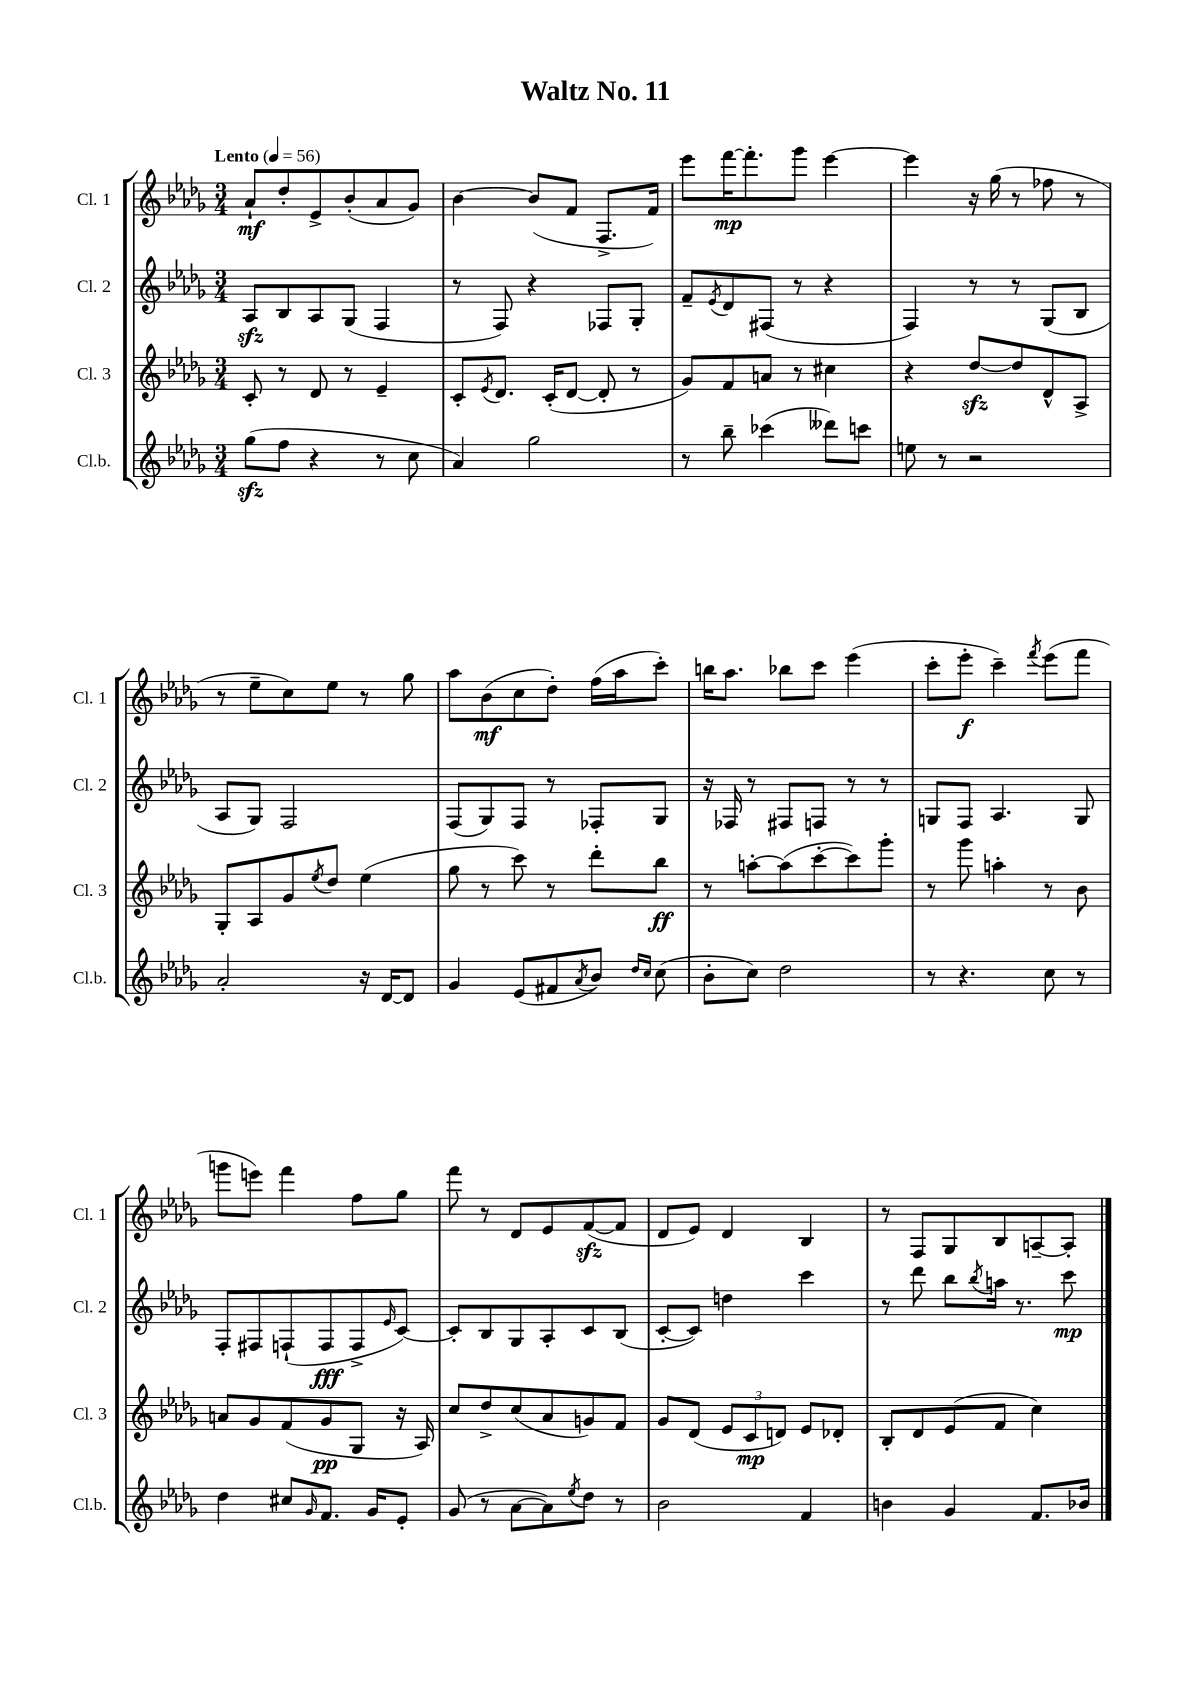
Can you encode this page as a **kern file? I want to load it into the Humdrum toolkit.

**kern	**kern	**dynam	**kern	**dynam	**kern	**dynam
*part4	*part3	*part3	*part2	*part2	*part1	*part1
*staff4	*staff3	*staff3	*staff2	*staff2	*staff1	*staff1
*I"Cl.b.	*I"Cl. 3	*	*I"Cl. 2	*	*I"Cl. 1	*
*I'Cl.b.	*I'Cl. 3	*	*I'Cl. 2	*	*I'Cl. 1	*
*clefG2	*clefG2	*	*clefG2	*	*clefG2	*
*k[b-e-a-d-g-]	*k[b-e-a-d-g-]	*	*k[b-e-a-d-g-]	*	*k[b-e-a-d-g-]	*
*M3/4	*M3/4	*	*M3/4	*	*M3/4	*
*MM56	*MM56	*	*MM56	*	*MM56	*
=1	=1	=1	=1	=1	=1	=1
!	!	!	!	!	!LO:TX:a:B:t=Lento	!
(8gg-zz\L	8c'/	.	8A-zz/L	.	8a-`/L	mf
8ff\J	8r	.	8B-/	.	8dd-'/	.
4r	8d-/	.	8A-/	.	8e-^/	.
.	8r	.	(8G-/J	.	(8b-'/	.
8r	4e-~/	.	4F/	.	8a-/	.
8cc\	.	.	.	.	8g-/J)	.
=2	=2	=2	=2	=2	=2	=2
4a-/)	8c'/L	.	8r	.	[4b-\	.
.	8qe-/	.	.	.	.	.
.	8.d-/J	.	8F/)	.	.	.
2gg-\	.	.	4r	.	(8b-/L]	.
.	(16c'/KL	.	.	.	.	.
.	[8d-/J	.	.	.	8f/J	.
.	8d-'/]	.	8F-X/L	.	8.F^/L	.
.	8r	.	8G-'/J	.	.	.
.	.	.	.	.	16f/Jk)	.
=3	=3	=3	=3	=3	=3	=3
8r	8g-/L)	.	8f~/L	.	8eee-\L	.
.	.	.	8qe-/	.	.	.
8bb-~\	8f/	.	8d-/	.	[16fff\K	mp
.	.	.	.	.	8.fff'\]	.
(4ccc-X\	8an/J	.	(8F#X/J	.	.	.
.	8r	.	8r	.	8ggg-\J	.
8ddd--X\L)	4cc#X\	.	4r	.	[4eee-\	.
8cccn\J	.	.	.	.	.	.
=4	=4	=4	=4	=4	=4	=4
8een\	4r	.	4F/)	.	4eee-\]	.
8r	.	.	.	.	.	.
2r	[8dd-zz/L	.	8r	.	16r	.
.	.	.	.	.	(16gg-\	.
.	8dd-/]	.	8r	.	8r	.
.	8d-^^/	.	(8G-/L	.	8ff-X\	.
.	8A-^/J	.	8B-/J	.	8r	.
!!LO:LB:g=z
=5	=5	=5	=5	=5	=5	=5
2a-'/	8G-'/L	.	8A-/L	.	8r	.
.	8A-/	.	8G-/J)	.	8ee-~\L	.
.	8g-/	.	2F/	.	8cc\)	.
.	8qee-/	.	.	.	.	.
.	8dd-/J	.	.	.	8ee-\J	.
16r	(4ee-\	.	.	.	8r	.
[16d-/KL	.	.	.	.	.	.
8d-/J]	.	.	.	.	8gg-\	.
=6	=6	=6	=6	=6	=6	=6
4g-/	8gg-\	.	(8F/L	.	8aa-\L	.
.	8r	.	8G-/)	.	(8b-\	mf
(8e-/L	8ccc\)	.	8F/J	.	8cc\	.
8f#X/	8r	.	8r	.	8dd-'\J)	.
8qa-/	.	.	.	.	.	.
8b-/J)	8ddd-'\L	.	8F-X'/L	.	(16ff\LL	.
.	.	.	.	.	16aa-\J	.
16qqdd-/LL	.	.	.	.	.	.
16qqcc/JJ	.	.	.	.	.	.
(8cc\	8bb-\J	ff	8G-/J	.	8ccc'\J)	.
=7	=7	=7	=7	=7	=7	=7
8b-'\L	8r	.	16r	.	16bbn\KL	.
.	.	.	16F-X/	.	8.aa-\J	.
8cc\J)	[8aan'\L	.	8r	.	.	.
2dd-\	(8aa\]	.	8F#X/L	.	8bb-X\L	.
.	[8ccc'\	.	8Fn/J	.	8ccc\J	.
.	8ccc\])	.	8r	.	(4eee-\	.
.	8ggg-'\J	.	8r	.	.	.
=8	=8	=8	=8	=8	=8	=8
8r	8r	.	8Gn/L	.	8ccc'\L	.
4.r	8ggg-\	.	8F/J	.	8eee-'\J	f
.	4aan'\	.	4.A-/	.	4ccc~\)	.
.	.	.	.	.	8qfff/	.
8cc\	8r	.	.	.	(8eee-\L	.
8r	8b-\	.	8G/	.	8fff\J	.
!!LO:LB:g=z
=9	=9	=9	=9	=9	=9	=9
4dd-\	8an/L	.	8F'/L	.	8gggn\L	.
.	8g-/	.	8F#X/	.	8eeen\J)	.
8cc#X/L	(8f/	.	(8Fn`/	.	4fff\	.
16qqg-/	.	.	.	.	.	.
8.f/J	8g-/	pp	8F/	fff	.	.
.	8G-/J	.	8F^/	.	8ff\L	.
16g-/KL	.	.	.	.	.	.
.	.	.	16qqe-/	.	.	.
8e-'/J	16r	.	[8c/J)	.	8gg-\J	.
.	16A-/)	.	.	.	.	.
=10	=10	=10	=10	=10	=10	=10
(8g-/	8cc/L	.	8c'/L]	.	8fff\	.
8r	8dd-^/	.	8B-/	.	8r	.
[8a-\L	(8cc/	.	8G-/	.	8d-/L	.
8a-\])	8a-/	.	8A-'/	.	8e-/	.
8qee-/	.	.	.	.	.	.
8dd-\J	8gn/)	.	8c/	.	([8fzz/	.
8r	8f/J	.	(8B-/J	.	8f/J]	.
=11	=11	=11	=11	=11	=11	=11
2b-\	8g-/L	.	[8c'/L	.	8d-/L	.
.	(8d-/J	.	8c/J])	.	8e-/J)	.
.	12e-/L	.	4ddn\	.	4d-/	.
.	12c/	mp	.	.	.	.
.	12dn/J)	.	.	.	.	.
4f/	8e-/L	.	4ccc\	.	4B-/	.
.	8d-X'/J	.	.	.	.	.
=12	=12	=12	=12	=12	=12	=12
4bn\	8B-'/L	.	8r	.	8r	.
.	8d-/	.	8ddd-\	.	8F/L	.
4g-/	(8e-/	.	8bb-\L	.	8G-/	.
.	.	.	8qbb-/	.	.	.
.	8f/J	.	16aan\Jk	.	8B-/	.
.	.	.	8.r	.	.	.
8.f/L	4cc\)	.	.	.	[8An~/	.
.	.	.	8ccc\	mp	8A'/J]	.
16b-X/Jk	.	.	.	.	.	.
==	==	==	==	==	==	==
*-	*-	*-	*-	*-	*-	*-
